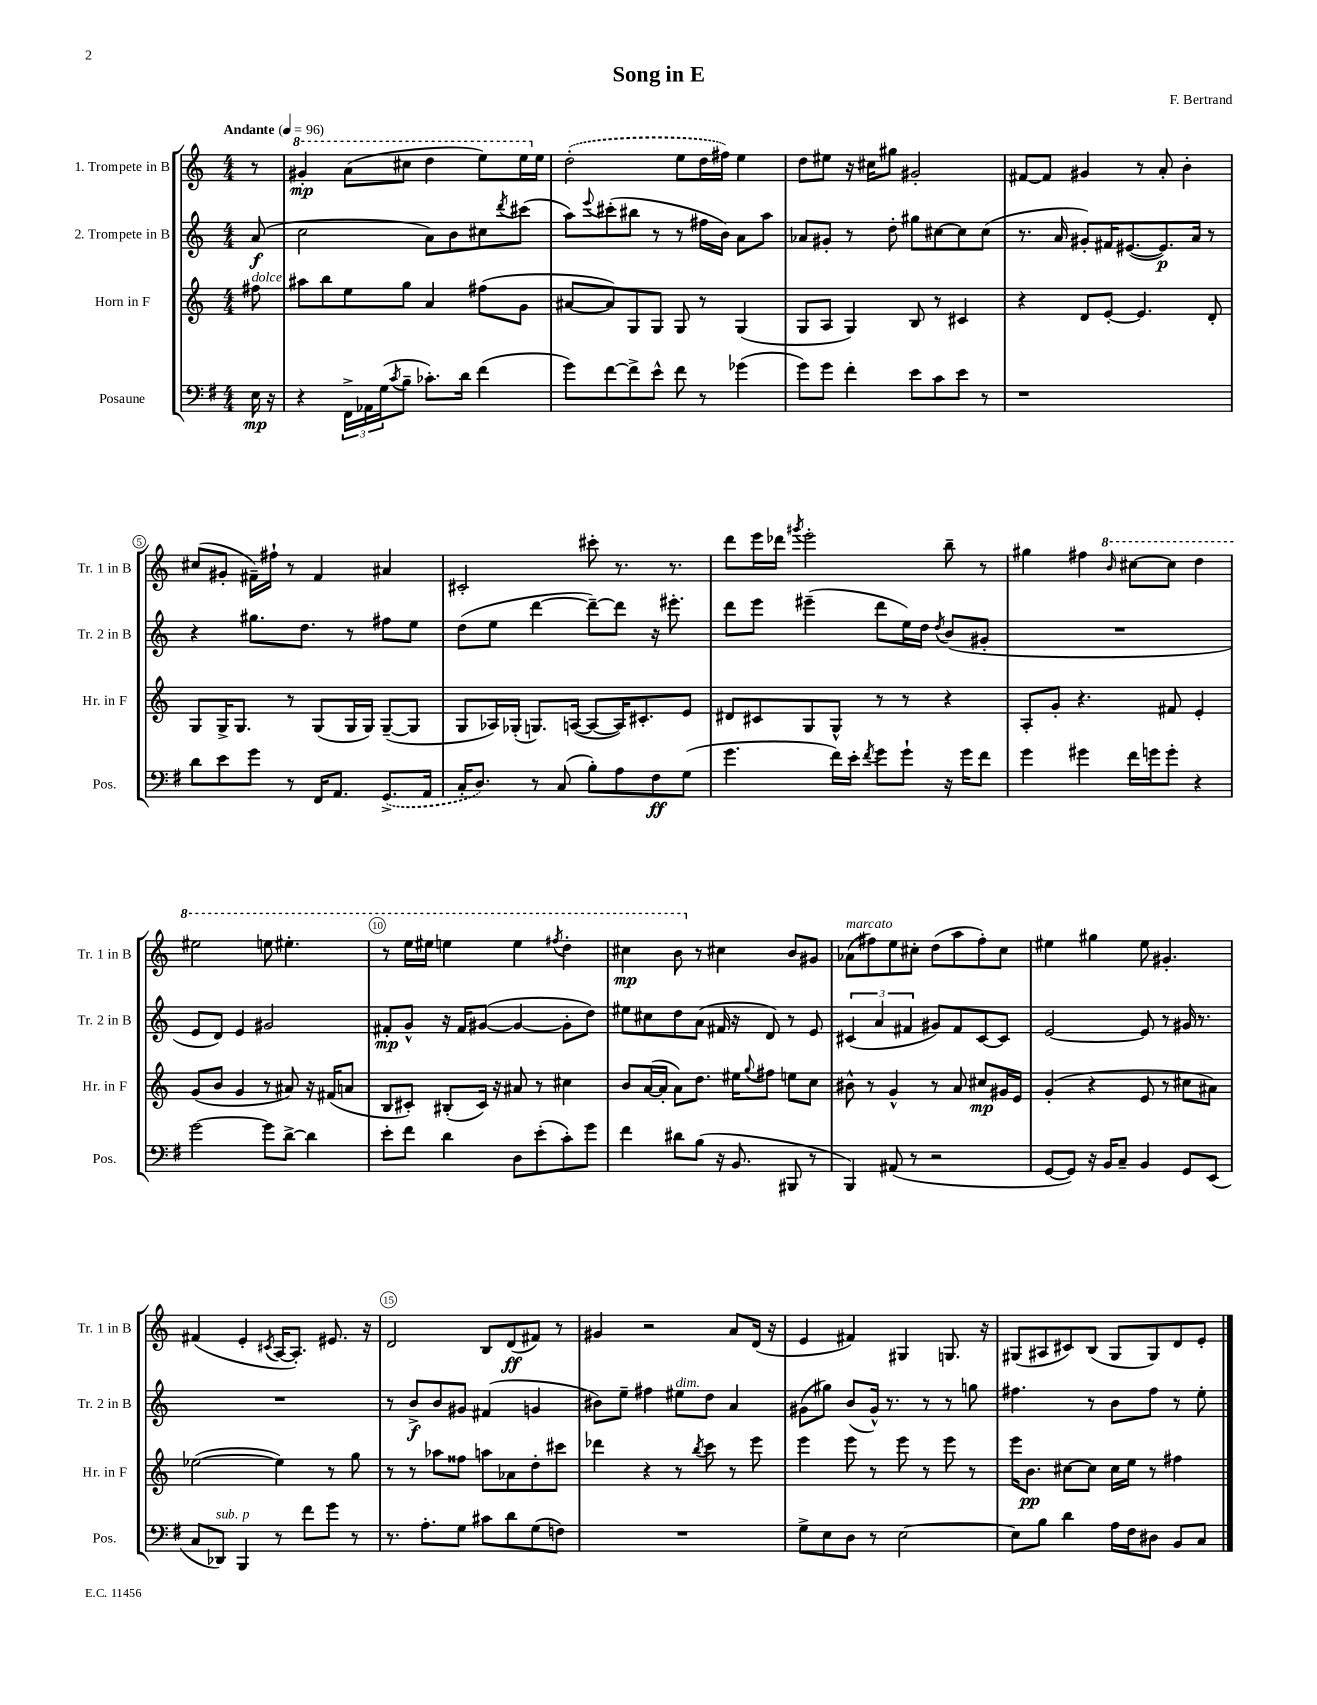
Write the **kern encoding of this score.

**kern	**kern	**kern	**kern
*staff4	*staff3	*staff2	*staff1
*clefF4	*clefG2	*clefG2	*clefG2
*k[f#]	*k[]	*k[]	*k[]
*M4/4	*M4/4	*M4/4	*M4/4
*MM96	*MM96	*MM96	*MM96
16E	8ff#	(8a	8r
16r	.	.	.
=	=	=	=
4r	8aa#	2cc	4gg#'
.	8bb	.	.
24FF#^	8ee	.	(8aa
24AA-	.	.	.
(24G	.	.	.
8qc	.	.	.
8B~	8gg	.	8ccc#
8.c-')	4a	8a)	4ddd
.	.	8b	.
16d	.	.	.
(4f#	(8ff#	8cc#	8eee)
.	.	8qddd	.
.	8g	(8ccc#	16eee
.	.	.	16ee
=	=	=	=
8g)	[8a#	8aa)	(2dd'
.	.	8qqeee	.
[8f#	8a#])	(8ccc#'	.
8f#^]	8G	8bb#	.
8e^^	8G	8r	.
8f#	8G	8r	8ee
8r	8r	16ff#	16dd
.	.	16b)	16ff#)
(4g-	(4G	8a	4ee
.	.	8aa	.
=	=	=	=
8g)	8G	8a-	8dd
8g	8A	8g#'	8ee#
4f#'	4G)	8r	16r
.	.	.	16cc#
.	.	8dd'	8gg#
8e	8B	8gg#	2g#'
8c	8r	[8cc#	.
8e	4c#	8cc#]	.
8r	.	(8cc#	.
=	=	=	=
1r	4r	8.r	[8f#
.	.	.	8f#]
.	.	16a	.
.	8d	8g#')	4g#
.	[8e'	16f#	.
.	.	([8.e#	.
.	4.e]	.	8r
.	.	8.e#])	8a'
.	.	.	4b'
.	.	16a	.
.	8d'	8r	.
=	=	=	=
8d	8G	4r	(8cc#
8e	16G^	.	8g#'
.	8.G	.	.
8g	.	8.gg#	16f#~)
.	.	.	16ff#`
8r	8r	.	8r
.	.	8.dd	.
16FF#	(8G	.	4f#
8.AA	.	.	.
.	16G	8r	.
.	16G)	.	.
(8.GG^	([8G~	8ff#	4a#
.	8G]	8ee	.
16AA	.	.	.
=	=	=	=
16C'	8G	(8dd	2c#'
8.D)	.	.	.
.	16A-)	8ee	.
.	(16G-'	.	.
8r	8.G)	[4ddd	.
(8C	.	.	.
.	([16A	.	.
8B')	8A_	8ddd~_)	8ccc#'
8A	16A])	8ddd]	8.r
.	8.c#'	.	.
8F#	.	16r	.
.	.	8.eee#'	8.r
(8G	8e	.	.
=	=	=	=
4.g	8d#	8ddd	8ddd
.	8c#	8eee	16eee
.	.	.	16ddd-
.	.	.	8qggg#
.	8G	(4eee#~	2eee'
16f#)	8G^^	.	.
16e'	.	.	.
8qf#	.	.	.
8g	8r	8ddd	.
8g`	8r	16ee)	.
.	.	16dd	.
.	.	8qdd	.
16r	4r	(8b	8bb~
16g	.	.	.
8f#	.	8g#'	8r
=	=	=	=
4g	8A'	1r	4gg#
.	8g'	.	.
4g#	4.r	.	4ff#
.	.	.	16qqbb
16f#	.	.	[8ccc#
16g	.	.	.
8g'	8f#	.	8ccc#]
4r	4e'	.	4ddd
=	=	=	=
[2g	(8g	8e	2eee#
.	8b	8d)	.
.	4g	4e	.
8g]	8r	2g#	8eee
[8d^	8a#)	.	4.eee#'
4d]	16r	.	.
.	(16f#	.	.
.	8a	.	.
=	=	=	=
8e'	8B	8f#'	8r
8f#	8c#')	8g^^	16eee
.	.	.	16eee#
4d	(8B#'	16r	4eee
.	.	16f#	.
.	16c#)	([8g#	.
.	16r	.	.
8D	8a#	4g#_	4eee
(8e'	8r	.	.
.	.	.	8qfff#
8c')	4cc#	8g#']	4ddd'
8g	.	8dd)	.
=	=	=	=
4f#	8b	8ee#	4ccc#
.	([16a	8cc#	.
.	16a']	.	.
8d#	8a)	8dd	8bb
(8B	8.dd	(8a	8r
16r	.	16f#	4cc#
8.BB	16ee#	16r	.
.	8qqgg	.	.
.	8ff#	8d)	.
8BBB#	8ee	8r	8b
8r	8cc	8e	8g#
=	=	=	=
4BBB)	8b#^^	(6c#	(8a-
.	8r	.	8ff#)
.	.	6a	.
(8AA#	4g^^	.	8ee
.	.	6f#	.
8r	.	.	8cc#'
2r	8r	8g#)	(8dd
.	8a	8f#	8aa
.	8cc#	[8c#	8ff#')
.	16g#	8c#]	8cc#
.	16e	.	.
=	=	=	=
[8GG	(4g'	[2e	4ee#
8GG])	.	.	.
16r	4r	.	4gg#
16BB	.	.	.
8C~	.	.	.
4BB	8e	8e]	8ee#
.	8r	8r	4.g#'
8GG	8cc#	16g#	.
.	.	8.r	.
(8EE	8a#)	.	.
=	=	=	=
8C	([2ee-	1r	(4f#
8DD-)	.	.	.
4BBB	.	.	4e'
.	.	.	8qc#
8r	4ee-])	.	[16A
.	.	.	8.A'])
8f#	.	.	.
8g	8r	.	8.e#
8r	8gg	.	.
.	.	.	16r
=	=	=	=
8.r	8r	8r	2d
.	8r	8b^	.
8.A'	.	.	.
.	8aa-	8b	.
8G	8ff##	8g#	.
8c#	8aa	(4f#	8B
8d	8a-	.	(8d
(8G	8dd'	4g	8f#)
8F)	8ccc#	.	8r
=	=	=	=
1r	4ddd-	8b#)	4g#
.	.	8ee~	.
.	4r	4ff#	2r
.	8r	8ee#	.
.	8qbb	.	.
.	8ccc	8dd	.
.	8r	4a	8a
.	8eee	.	(16d
.	.	.	16r
=	=	=	=
8G^	4eee	(8g#	4e
8E	.	8gg#)	.
8D	8eee	(8b	4f#)
8r	8r	16g#^^)	.
.	.	8.r	.
[2E	8eee	.	4G#
.	8r	8r	.
.	8eee	8r	8.G
.	8r	8gg	.
.	.	.	16r
=	=	=	=
8E]	16eee	4.ff#	(8G#
.	8.b	.	.
8B	.	.	8A#
4d	[8cc#	.	8c#)
.	8cc#]	8r	(8B
16A	16cc#	8b	8G#
16F#	16ee	.	.
8D#	8r	8ff#	8G#)
8BB	4ff#	8r	8d
8C	.	8ee'	8e'
==	==	==	==
*-	*-	*-	*-
